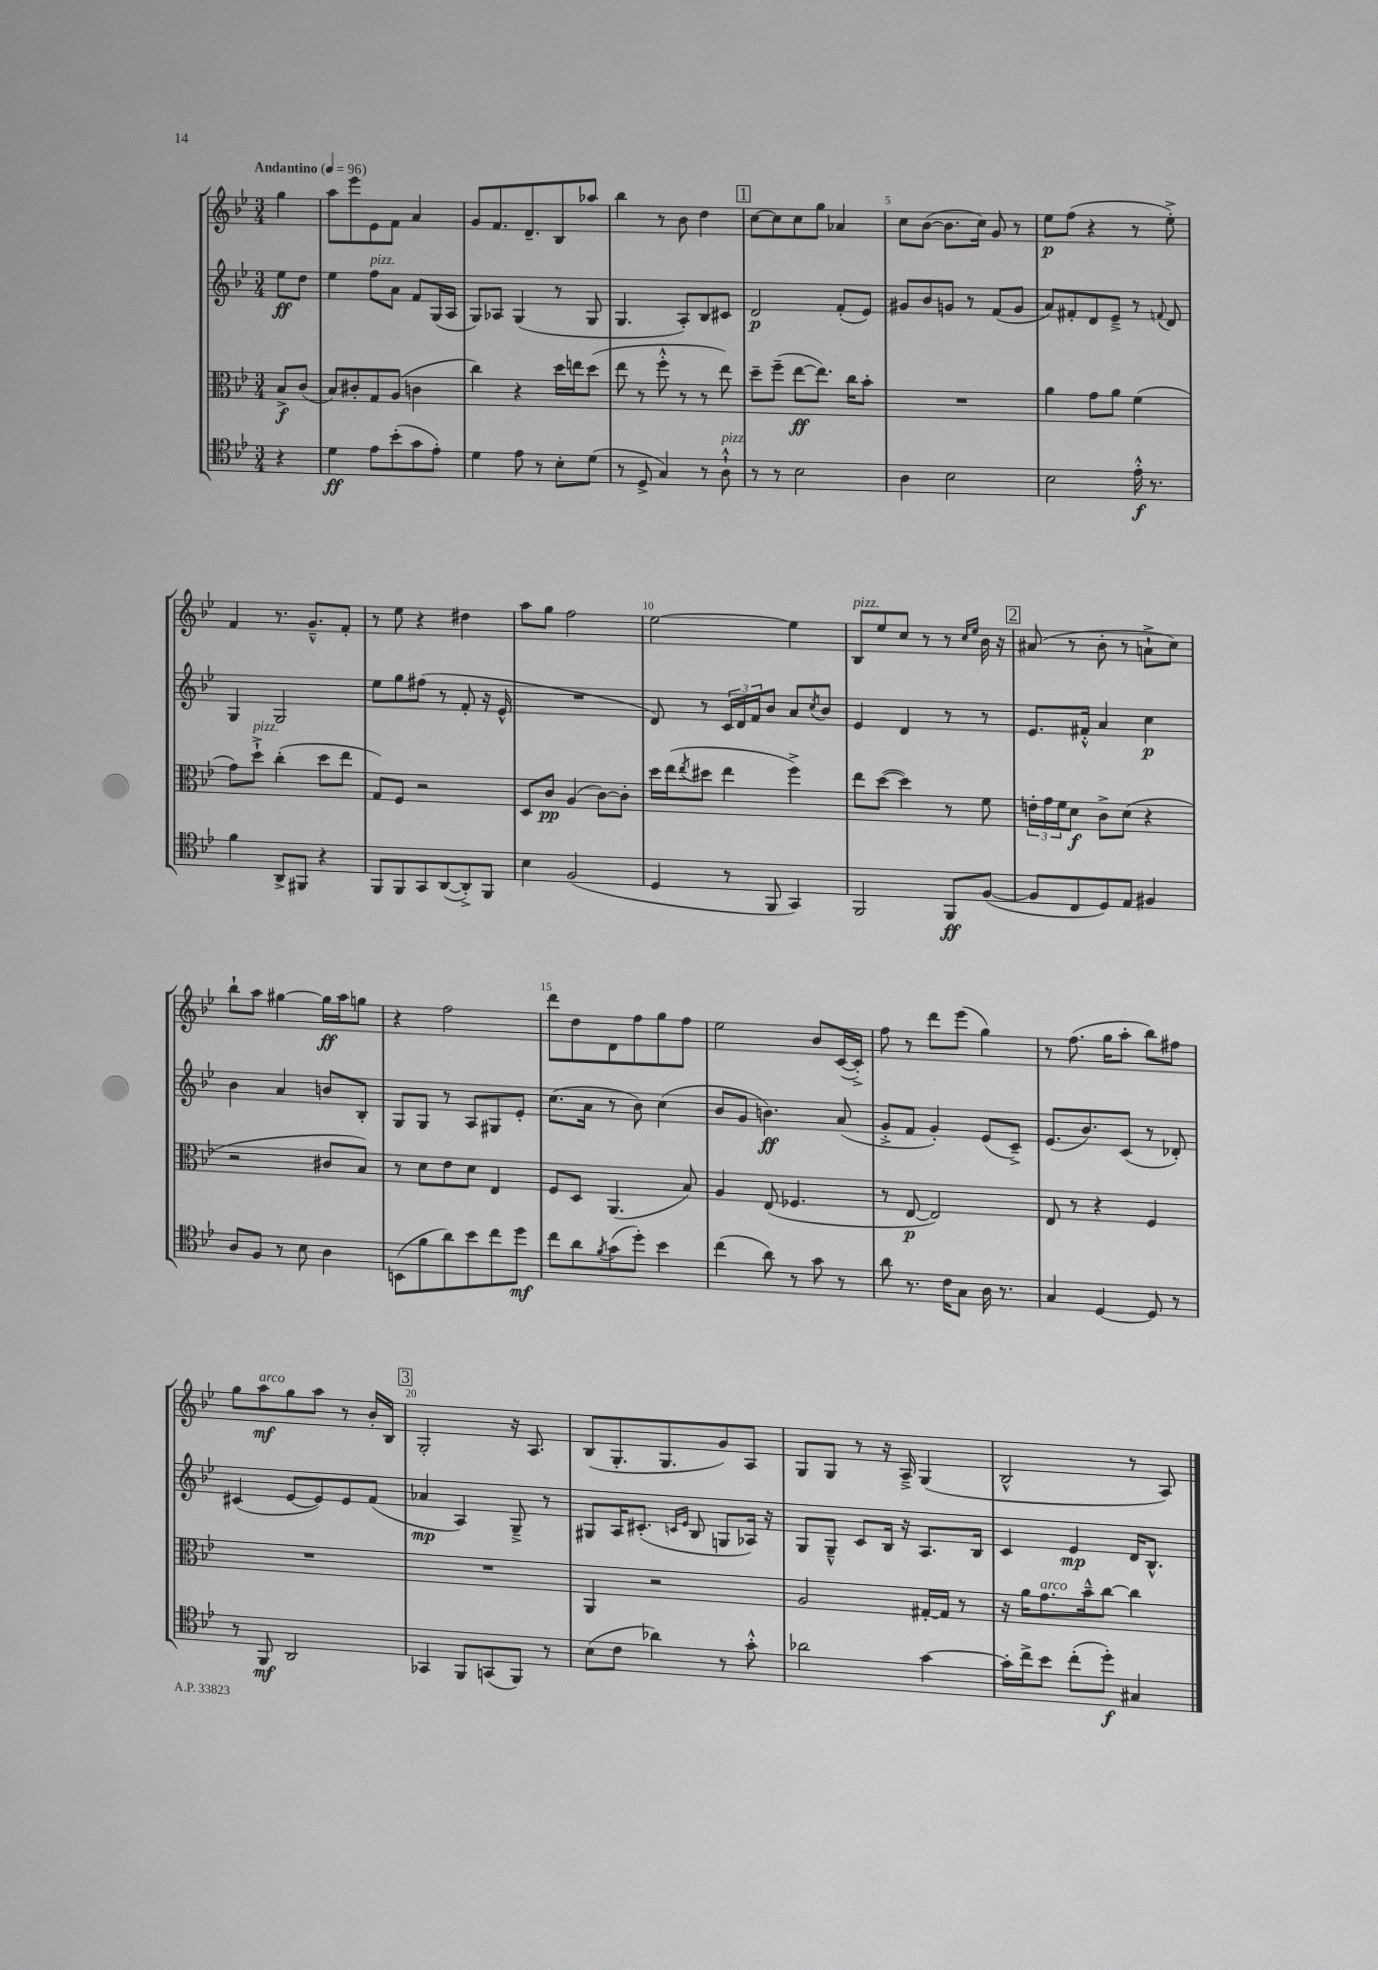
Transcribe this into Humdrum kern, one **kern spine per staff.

**kern	**kern	**kern	**kern
*staff4	*staff3	*staff2	*staff1
*clefC4	*clefC3	*clefG2	*clefG2
*k[b-e-]	*k[b-e-]	*k[b-e-]	*k[b-e-]
*M3/4	*M3/4	*M3/4	*M3/4
*MM96	*MM96	*MM96	*MM96
4r	8B-^/L	8ee-\L	4gg\
.	(8c/J	8dd\J	.
=	=	=	=
4d\	8B-/L)	4ee-\	8aa\L
.	8c#'/	.	8eee-\
8e-\L	8G/	8ff\L	8e-\
(8b-'\	(8A/J	8a\J	8f\J
8g\	4c\	8f/L	4a/
8e-'\J)	.	(16G/L	.
.	.	16A/JJ	.
=	=	=	=
4d\	4cc\)	8G/L)	8g/L
.	.	8A-/J	8.f/
8e-\	4r	(4G/	.
.	.	.	8.d~/
8r	.	.	.
8B-'\L	16dd\LL	8r	8B-/
.	16ee\J	.	.
(8d\J	(8dd\J	8G/	8aa-/J
=	=	=	=
8r	8ee-\	4.G/	4bb-\
8D^/	8r	.	.
4G/)	8ff'^^\	.	8r
.	8r	8A'/L)	8b-\
8r	8r	8B-/	4dd\
8A`^^\	8ee-\)	8c#/J	.
=	=	=	=
8r	8dd~\L	2d/	[8cc\L
8r	(8ff~\J	.	8cc\]
2B-\	[8ee-\L	.	8cc\
.	8.ee-\]J)	.	8gg\J
.	.	(8f'/L	4a-/
.	16cc\LK	.	.
.	8b-'\J	8e-/J)	.
=	=	=	=
4A\	2.r	8g#/L	8cc\L
.	.	8b-/	([8b-\J
2B-\	.	8g/J	8.b-\]L
.	.	8r	.
.	.	.	16cc\Jk)
.	.	(8f/L	8g/
.	.	8g/J	8r
=	=	=	=
2B-\	4a\	8a/L)	8ee-\L
.	.	8f#'/	(8ff\J
.	8g\L	8d/	4r
.	8a\J	8e-~^/J	.
16e-'^^\	(4f\	8r	8r
8.r	.	.	.
.	.	8qqf/	.
.	.	8d/	8ee-'^\)
=	=	=	=
4f\	8g\L)	4G/	4f/
.	8dd`^\J	.	.
8AA^/L	(4cc'\	2G/	8.r
8FF#/J	.	.	.
.	.	.	8.g~^^/L
4r	8dd\L	.	.
.	8ee-\J	.	8f'/J
=	=	=	=
8FF/L	8G/L)	8ee-\L	8r
8FF/	8F/J	8gg\	8ee-\
8GG/	2r	(8ff#\J	4r
([8AA/	.	8r	.
8AA'^/])	.	8f'/	4dd#\
8FF/J	.	16r	.
.	.	16e-^^/	.
=	=	=	=
4B-\	8D/L	2.r	8aa\L
.	8c/J	.	8gg\J
(2F/	(4A/	.	2ff\
.	[8c\L)	.	.
.	8c'\]J	.	.
=	=	=	=
4D/	16dd\LL	8d/)	[2ee-\
.	(16ee-\J	.	.
.	8qee-/	.	.
.	8dd#\J	8r	.
8r	4ee-\	24c/LL	.
.	.	24d/	.
.	.	24f/J	.
8FF/	.	8b-/J	.
4GG/)	4ff^\)	8a/L	4ee-\]
.	.	8qcc/	.
.	.	8b-/J	.
=	=	=	=
2FF/	8ee-\L	4e-/	8B-/L
.	([8dd\J	.	8ee-/
.	4dd\])	4d/	8cc/J
.	.	.	8r
8FF/L	8r	8r	8r
.	.	.	16qqcc/LL
.	.	.	16qqee-/JJ
([8F/J	8f\	8r	16b-\
.	.	.	16r
=	=	=	=
8F/]L	24e'\LL	8.e-/L	(8a#/
.	24g\	.	.
.	24f\J	.	.
8C/	8d\J	.	8r
.	.	16f#'^^/Jk	.
8D/)	8c^\L	4a/	8b-'\
8E-/J	(8d\J	.	8r
4F#/	4r	4cc\	8a`^\L
.	.	.	8cc\J)
=	=	=	=
8A/L	2r	4b-\	8bb-`\L
8F/J	.	.	8aa\J
8r	.	4a/	[4gg#\
8B-\	.	.	.
4A\	8c#/L	8b/L	16gg#\]LL
.	.	.	16aa\J
.	8B-/J)	8B-'/J	8gg\J
=	=	=	=
(8BB\L	8r	8G/L	4r
8f\	8d\L	8G/J	.
8a\)	8e-\	8r	2ff\
8b-\	8d\J	8A/L	.
8cc\	4E-/	8G#/	.
8dd\J	.	8e-'/J	.
=	=	=	=
8cc\L	8F/L	(8.cc\L	8ddd\L
8a\	8D/J	.	8dd\
.	.	16a\Jk	.
8qf/	.	.	.
(8g\	(4.AA/	8r	8d\
8dd'\J)	.	8b-\)	8ff\
4b-\	.	(4cc\	8gg\
.	8B-/)	.	8ff\J
=	=	=	=
(4cc\	4A/	8b-/L	2ee-\
.	.	8g/J	.
8a\)	(8E-/	4.b\)	.
8r	4.F-/	.	.
8g\	.	.	8b-/L
8r	.	(8a/	([16c/L
.	.	.	16c'^/]JJ)
=	=	=	=
8a\	8r	8g'^/L	8ff\
8.r	[8E-/	8f/J	8r
.	2E-/])	4g'/)	8ddd\L
16c\LK	.	.	.
8G\J	.	.	(8eee-\J
16A\	.	(8e-/L	4gg\)
8.r	.	.	.
.	.	8c~^/J)	.
=	=	=	=
4G/	8E-/	(8.e-/L	8r
.	8r	.	(8.ff\
.	.	8.b-/)	.
[4D/	4r	.	.
.	.	.	16gg\LK
.	.	(8c/J	8aa'\J
8D/]	4F/	8r	8bb-\L)
8r	.	8d-'/)	8ff#\J
=	=	=	=
8r	2.r	(4c#/	8gg\L
8FF/	.	.	8aa\
2AA/	.	[8e-/L	8gg\
.	.	8e-/])	8aa\J
.	.	8e-/	8r
.	.	(8f/J	16b-'/LL
.	.	.	16B-/JJ
=	=	=	=
4GG-/	2.r	4a-/	2G'/
8FF/L	.	4A/)	.
(8GG/	.	.	.
8FF/J)	.	8G~^/	16r
.	.	.	8.A/
8r	.	8r	.
=	=	=	=
(8B-\L	4AA/	8G#/L	(8B-/L
8c\J	.	16A/K	8.G'/
.	.	(8.c#'/J	.
4a-\)	2r	.	.
.	.	.	8.G/
.	.	16qqc/LL	.
.	.	16qqe-/JJ	.
.	.	8B-/	.
8r	.	8G/L	8g/)
8g'^^\	.	16A-/Jk)	8A/J
.	.	16r	.
=	=	=	=
2a-\	2A/	8G/L	8G/L
.	.	8G~^^/J	8G/J
.	.	8c/L	8r
.	.	16B-/Jk	16r
.	.	16r	16A~^/
[4g\	[16G#'/LL	8.A/L	(4G/
.	16G#/]JJ	.	.
.	8r	.	.
.	.	16B-/Jk	.
=	=	=	=
16g'\]LL	16r	4c/	2B-^^/
16cc^\J	16a\LK	.	.
8b-\J	8.g\	.	.
(8cc'\L	.	4e-/	.
.	16b-~^^\k	.	.
8dd'\J)	[8cc\J	.	.
4G#/	4cc\]	16d/LK	8r
.	.	8.B-^^/J	.
.	.	.	8A/)
==	==	==	==
*-	*-	*-	*-
